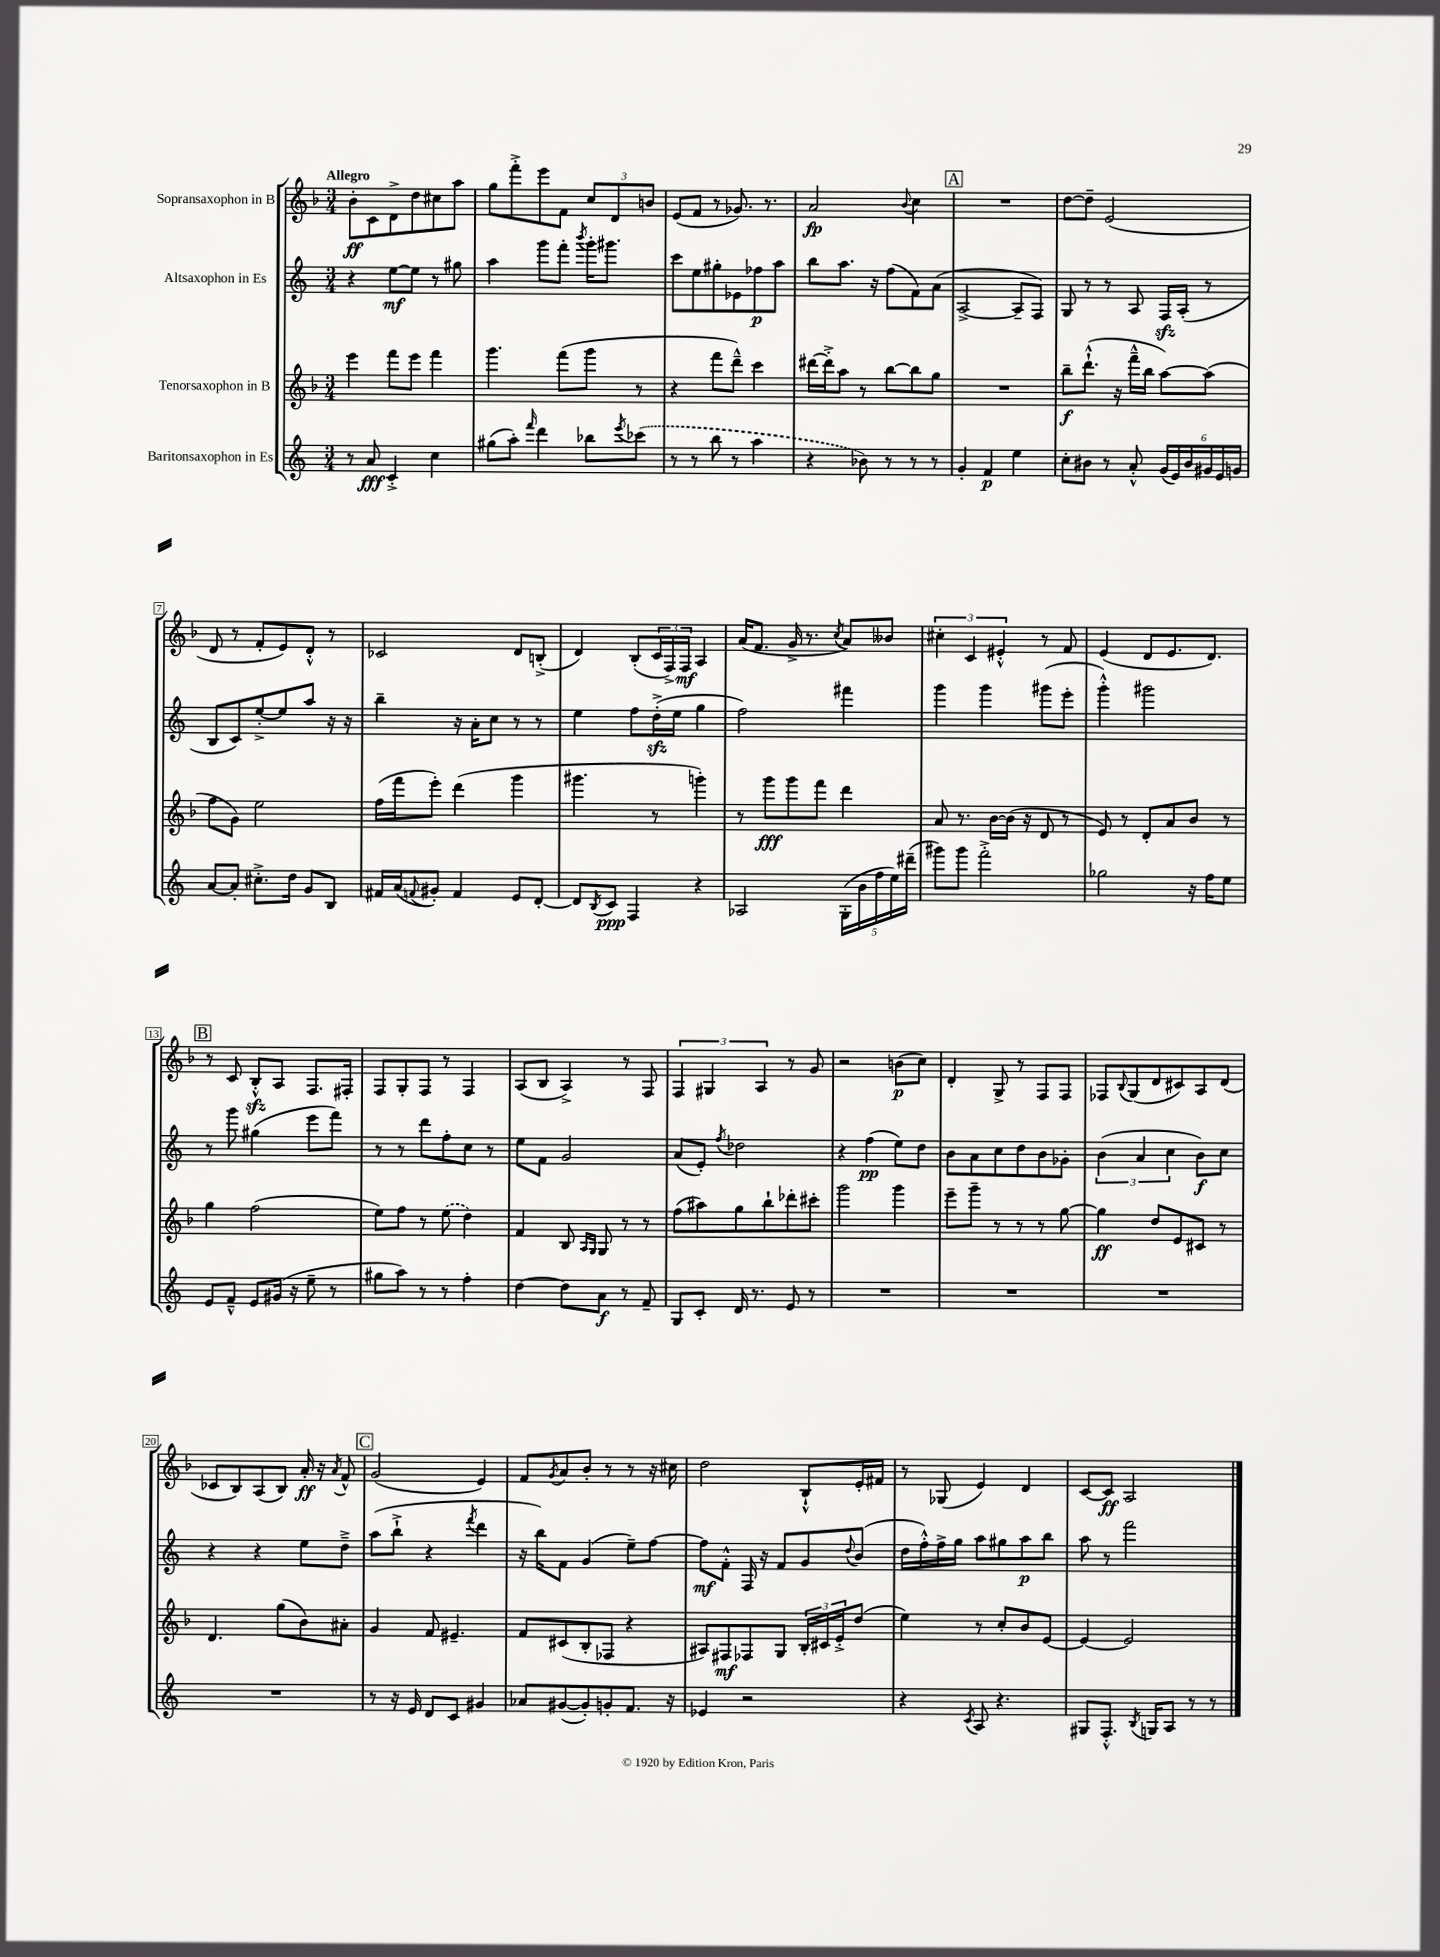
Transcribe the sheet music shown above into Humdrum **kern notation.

**kern	**dynam	**kern	**dynam	**kern	**dynam	**kern	**dynam
*part4	*part4	*part3	*part3	*part2	*part2	*part1	*part1
*staff4	*staff4	*staff3	*staff3	*staff2	*staff2	*staff1	*staff1
*I"Baritonsaxophon in Es	*	*I"Tenorsaxophon in B	*	*I"Altsaxophon in Es	*	*I"Sopransaxophon in B	*
*clefG2	*	*clefG2	*	*clefG2	*	*clefG2	*
*k[]	*	*k[b-]	*	*k[]	*	*k[b-]	*
*M3/4	*	*M3/4	*	*M3/4	*	*M3/4	*
=1	=1	=1	=1	=1	=1	=1	=1
!	!	!	!	!	!	!LO:TX:a:B:t=Allegro	!
8r	.	4eee\	.	4r	.	8b-'\L	ff
8a/	fff	.	.	.	.	8c\	.
4c'^/	.	8fff\L	.	[8ee\L	mf	8d^\	.
.	.	8eee\J	.	8ee\J]	.	8dd\	.
4cc\	.	4fff\	.	8r	.	8cc#X\	.
.	.	.	.	8gg#X\	.	8aa\J	.
=2	=2	=2	=2	=2	=2	=2	=2
(8gg#X\L	.	4.ggg\	.	4aa\	.	8gg\L	.
8aa'\J)	.	.	.	.	.	8fff'^\	.
16qqfff/	.	.	.	.	.	.	.
4ddd\	.	.	.	8ggg\L	.	8eee\	.
.	.	(8fff\L	.	8fff'\J	.	8f\J	.
.	.	.	.	8qbbb/	.	.	.
8bb-X\L	.	8ggg\J	.	16ggg'\KL	.	12cc/L	.
.	.	.	.	8.ggg#X\J	.	.	.
.	.	.	.	.	.	12d/	.
8qeee/	.	.	.	.	.	.	.
(8ccc-X\J	.	8r	.	.	.	.	.
.	.	.	.	.	.	12bn/J	.
=3	=3	=3	=3	=3	=3	=3	=3
8r	.	4r	.	8ccc\L	.	(8e/L	.
8r	.	.	.	8ee\	.	8f/J	.
8bb\	.	8fff\L	.	8gg#X'\	.	8r	.
8r	.	8ddd~^^\J)	.	8e-X\	.	8.g-X/)	.
4aa\	.	4ccc\	.	8ff-X\	p	.	.
.	.	.	.	.	.	8.r	.
.	.	.	.	8aa\J	.	.	.
=4	=4	=4	=4	=4	=4	=4	=4
4r	.	[16ddd#X\LL	.	8bb\L	.	2a/	fp
.	.	16ddd#'^\J]	.	.	.	.	.
.	.	8aa\J	.	8.aa\J	.	.	.
8b-X\)	.	8r	.	.	.	.	.
.	.	.	.	16r	.	.	.
8r	.	[8bb-\L	.	(8ff\L	.	.	.
.	.	.	.	.	.	8qqb-/	.
8r	.	8bb-\]	.	8f\)	.	4cc\	.
8r	.	8gg\J	.	(8a\J	.	.	.
!!LO:REH:place=s1:t=A
=5	=5	=5	=5	=5	=5	=5	=5
4g'/	.	2.r	.	[2A^/	.	2.r	.
4f/	p	.	.	.	.	.	.
4ee\	.	.	.	8A~/L]	.	.	.
.	.	.	.	8F/J)	.	.	.
=6	=6	=6	=6	=6	=6	=6	=6
8cc'\L	.	8bb-~\L	f	8G/	.	[8dd\L	.
8b#X\J	.	(8.ddd`^^\J	.	8r	.	8dd~\J]	.
8r	.	.	.	8r	.	(2e/	.
.	.	16r	.	.	.	.	.
8a'^^/	.	16fff~^^\LL	.	8A/	.	.	.
.	.	16bb-\JJ	.	.	.	.	.
(24g/LL	.	[8aa\L)	.	16Fzz/LL	.	.	.
24e/)	.	.	.	.	.	.	.
.	.	.	.	(16A'/JJ	.	.	.
24b#/	.	.	.	.	.	.	.
24g#X/	.	(8aa\J]	.	8r	.	.	.
24e/	.	.	.	.	.	.	.
24gn/JJ	.	.	.	.	.	.	.
!!LO:LB:g=z
=7	=7	=7	=7	=7	=7	=7	=7
[8a/L	.	8ff\L	.	8B/L	.	8d/	.
8a'/J]	.	8g\J)	.	8c/)	.	8r	.
8.cc#X'^\L	.	2ee\	.	[8ee'^/	.	8f'/L	.
.	.	.	.	8ee/]	.	8e/)	.
16dd\Jk	.	.	.	.	.	.	.
8g/L	.	.	.	8aa/J	.	8d'^^/J	.
8B/J	.	.	.	16r	.	8r	.
.	.	.	.	16r	.	.	.
=8	=8	=8	=8	=8	=8	=8	=8
16f#X/LL	.	(16ff\LL	.	4bb~\	.	2c-X/	.
(16a/J	.	16fff\J	.	.	.	.	.
8qqfn/	.	.	.	.	.	.	.
8g#X'/J)	.	8eee'\J)	.	.	.	.	.
4f/	.	(4ddd\	.	16r	.	.	.
.	.	.	.	16a'\KL	.	.	.
.	.	.	.	8cc\J	.	.	.
8e/L	.	4ggg\	.	8r	.	8d/L	.
[8d'/J	.	.	.	8r	.	(8Bn'^/J	.
=9	=9	=9	=9	=9	=9	=9	=9
8d/L]	.	4.ggg#X\	.	4ee\	.	4d/)	.
8qB/	.	.	.	.	.	.	.
8c/J	ppp	.	.	.	.	.	.
4F/	.	.	.	8ff\L	.	(8B-'/L	.
.	.	8r	.	(16ddzz'^\L	.	24c/L	.
.	.	.	.	.	.	24F^/)	.
.	.	.	.	16ee\JJ	.	.	.
.	.	.	.	.	.	24F/JJ	mf
4r	.	4gggn'\)	.	4gg\	.	4A/	.
=10	=10	=10	=10	=10	=10	=10	=10
2A-X/	.	8r	.	2ff\)	.	(16a/KL	.
.	.	.	.	.	.	8.f/J	.
.	.	8ggg\L	fff	.	.	.	.
.	.	8ggg\	.	.	.	16g^/	.
.	.	.	.	.	.	8.r	.
.	.	8fff\J	.	.	.	.	.
.	.	.	.	.	.	8qcc/	.
(20G'\LL	.	4ddd\	.	4fff#X\	.	8a/L)	.
20b\	.	.	.	.	.	.	.
20ff\	.	.	.	.	.	.	.
.	.	.	.	.	.	8b--X/J	.
20ee\)	.	.	.	.	.	.	.
(20ddd#X~\JJ	.	.	.	.	.	.	.
=11	=11	=11	=11	=11	=11	=11	=11
8ggg#X\L)	.	8a/	.	4ggg\	.	6cc#X'\	.
8ggg#\J	.	8.r	.	.	.	.	.
.	.	.	.	.	.	6c/	.
2fff'^\	.	.	.	4ggg\	.	.	.
.	.	[16b-\LL	.	.	.	.	.
.	.	.	.	.	.	6e#X'^^/	.
.	.	(16b-\JJ]	.	.	.	.	.
.	.	16r	.	.	.	.	.
.	.	8d/	.	(8ggg#X\L	.	8r	.
.	.	8r	.	8eee'\J	.	8f/	.
=12	=12	=12	=12	=12	=12	=12	=12
2gg-X\	.	8e/)	.	4ggg'^^\)	.	(4e/	.
.	.	8r	.	.	.	.	.
.	.	8d'/L	.	2ggg#X\	.	8d/L	.
.	.	8a/	.	.	.	8.e/	.
16r	.	8b-/J	.	.	.	.	.
16ff\KL	.	.	.	.	.	8.d/J)	.
8ee\J	.	8r	.	.	.	.	.
!!LO:LB:g=z
!!LO:REH:place=s1:t=B
=13	=13	=13	=13	=13	=13	=13	=13
8e/L	.	4gg\	.	8r	.	8r	.
8f~^^/J	.	.	.	8ggg\	.	8c/	.
8e/L	.	(2ff\	.	(4gg#X\	.	8B-zz'^^/L	.
(16g#X/Jk	.	.	.	.	.	8A/J	.
16r	.	.	.	.	.	.	.
8ee~\	.	.	.	8eee\L	.	8.F/L	.
8r	.	.	.	8fff\J)	.	.	.
.	.	.	.	.	.	16F#X'/Jk	.
=14	=14	=14	=14	=14	=14	=14	=14
8gg#X\L	.	8ee\L)	.	8r	.	8F/L	.
8aa\J)	.	8ff\J	.	8r	.	8G'/	.
8r	.	8r	.	8ddd\L	.	8F/J	.
8r	.	(8ee\	.	8ff'\	.	8r	.
4ff'\	.	4dd\)	.	8cc\J	.	4F/	.
.	.	.	.	8r	.	.	.
=15	=15	=15	=15	=15	=15	=15	=15
[4dd\	.	4f/	.	8ee\L	.	(8A/L	.
.	.	.	.	8f\J	.	8B-/J	.
8dd\L]	.	8B-/	.	2g/	.	4A^/)	.
.	.	16qqA/LL	.	.	.	.	.
.	.	16qqG/JJ	.	.	.	.	.
8a\J	f	8G/	.	.	.	.	.
8r	.	8r	.	.	.	8r	.
8f~/	.	8r	.	.	.	8F/	.
=16	=16	=16	=16	=16	=16	=16	=16
8G/L	.	(8ff\L	.	(8a/L	.	6F/	.
8c'/J	.	8aa#X\)	.	8e'/J)	.	.	.
.	.	.	.	.	.	6G#X/	.
.	.	.	.	8qff/	.	.	.
16d/	.	8gg\	.	2dd-X\	.	.	.
8.r	.	.	.	.	.	.	.
.	.	.	.	.	.	6A/	.
.	.	8bb-`\	.	.	.	.	.
8e/	.	8ddd-X'\	.	.	.	8r	.
8r	.	8ccc#X'\J	.	.	.	8g/	.
=17	=17	=17	=17	=17	=17	=17	=17
2.r	.	2ggg\	.	4r	.	2r	.
.	.	.	.	(4ff\	pp	.	.
.	.	4ggg\	.	8ee\L)	.	(8bn\L	p
.	.	.	.	8dd\J	.	8cc\J)	.
=18	=18	=18	=18	=18	=18	=18	=18
2.r	.	8eee~\L	.	8b\L	.	4d'/	.
.	.	8ggg~\J	.	8a\	.	.	.
.	.	8r	.	8cc\	.	8G^/	.
.	.	8r	.	8dd\	.	8r	.
.	.	8r	.	8b\	.	8F/L	.
.	.	[8gg\	.	8g-X'\J	.	8F/J	.
=19	=19	=19	=19	=19	=19	=19	=19
2.r	.	4gg\]	ff	(6b\	.	8F-X/L	.
.	.	.	.	.	.	8qqB-/	.
.	.	.	.	.	.	(8G/	.
.	.	.	.	6a/	.	.	.
.	.	8dd/L	.	.	.	8d/	.
.	.	.	.	6cc\	.	.	.
.	.	8e/	.	.	.	8c#X/)	.
.	.	8c#X/J	.	8b\L)	f	8A/	.
.	.	8r	.	8cc\J	.	(8d/J	.
!!LO:LB:g=z
=20	=20	=20	=20	=20	=20	=20	=20
2.r	.	4.d/	.	4r	.	8c-X/L	.
.	.	.	.	.	.	8B-/)	.
.	.	.	.	4r	.	(8A/	.
.	.	(8gg\L	.	.	.	8B-/J)	.
.	.	8b-\)	.	8ee\L	.	16a'/	ff
.	.	.	.	.	.	16r	.
.	.	.	.	.	.	8qa/	.
.	.	8a#X'\J	.	8dd~^\J	.	8f^^/	.
!!LO:REH:place=s1:t=C
=21	=21	=21	=21	=21	=21	=21	=21
8r	.	4g/	.	(8aa\L	.	(2g/	.
16r	.	.	.	8bb`^\J	.	.	.
16e/	.	.	.	.	.	.	.
8d/L	.	8f/	.	4r	.	.	.
8c/J	.	4.e#X~/	.	.	.	.	.
.	.	.	.	8qfff/	.	.	.
4g#X/	.	.	.	4ddd\	.	4e/)	.
=22	=22	=22	=22	=22	=22	=22	=22
8a-X/L	.	8f/L	.	16r	.	8f/L	.
.	.	.	.	16bb\KL)	.	.	.
.	.	.	.	.	.	8qg/	.
([8g#X/	.	(8c#X/	.	8f\J	.	8a/	.
8g#'/])	.	8B-'/	.	(4g/	.	8b-'/J	.
8gn'/	.	8F-X/J	.	.	.	8r	.
8.f/J	.	4r	.	8ee~\L)	.	8r	.
.	.	.	.	[8ff\J	.	16r	.
16r	.	.	.	.	.	16cc#X\	.
=23	=23	=23	=23	=23	=23	=23	=23
4e-X/	.	8A#X/L)	.	8ff\L]	mf	2dd\	.
.	.	8F#X/	mf	8f'^^\J	.	.	.
2r	.	8F-X/	.	16F/	.	.	.
.	.	.	.	16r	.	.	.
.	.	8G/J	.	8f/L	.	.	.
.	.	24B-'/LL	.	8g/	.	8B-`^^/L	.
.	.	24c#X/	.	.	.	.	.
.	.	24e'^/J	.	.	.	.	.
.	.	.	.	8qqdd/	.	.	.
.	.	(8dd/J	.	(8b/J	.	16e'/L	.
.	.	.	.	.	.	16f#X/JJ	.
=24	=24	=24	=24	=24	=24	=24	=24
4r	.	4ee\)	.	16dd\LL	.	8r	.
.	.	.	.	16ff'^^\)	.	.	.
.	.	.	.	16ff^\	.	(8G-X/	.
.	.	.	.	16gg\JJ	.	.	.
8qc/	.	.	.	.	.	.	.
8A/	.	8r	.	8aa\L	.	4e/)	.
4.r	.	8cc'/L	.	8gg#X\	.	.	.
.	.	8b-/	.	8aa\	p	4d/	.
.	.	[8e/J	.	8bb\J	.	.	.
=25	=25	=25	=25	=25	=25	=25	=25
8G#X/L	.	4e/_	.	8aa\	.	[8c/L	.
8.F'^^/J	.	.	.	8r	.	8c/J]	ff
.	.	2e/]	.	2fff\	.	2A/	.
8qB/	.	.	.	.	.	.	.
16Gn/KL	.	.	.	.	.	.	.
8A/J	.	.	.	.	.	.	.
8r	.	.	.	.	.	.	.
8r	.	.	.	.	.	.	.
==	==	==	==	==	==	==	==
*-	*-	*-	*-	*-	*-	*-	*-
